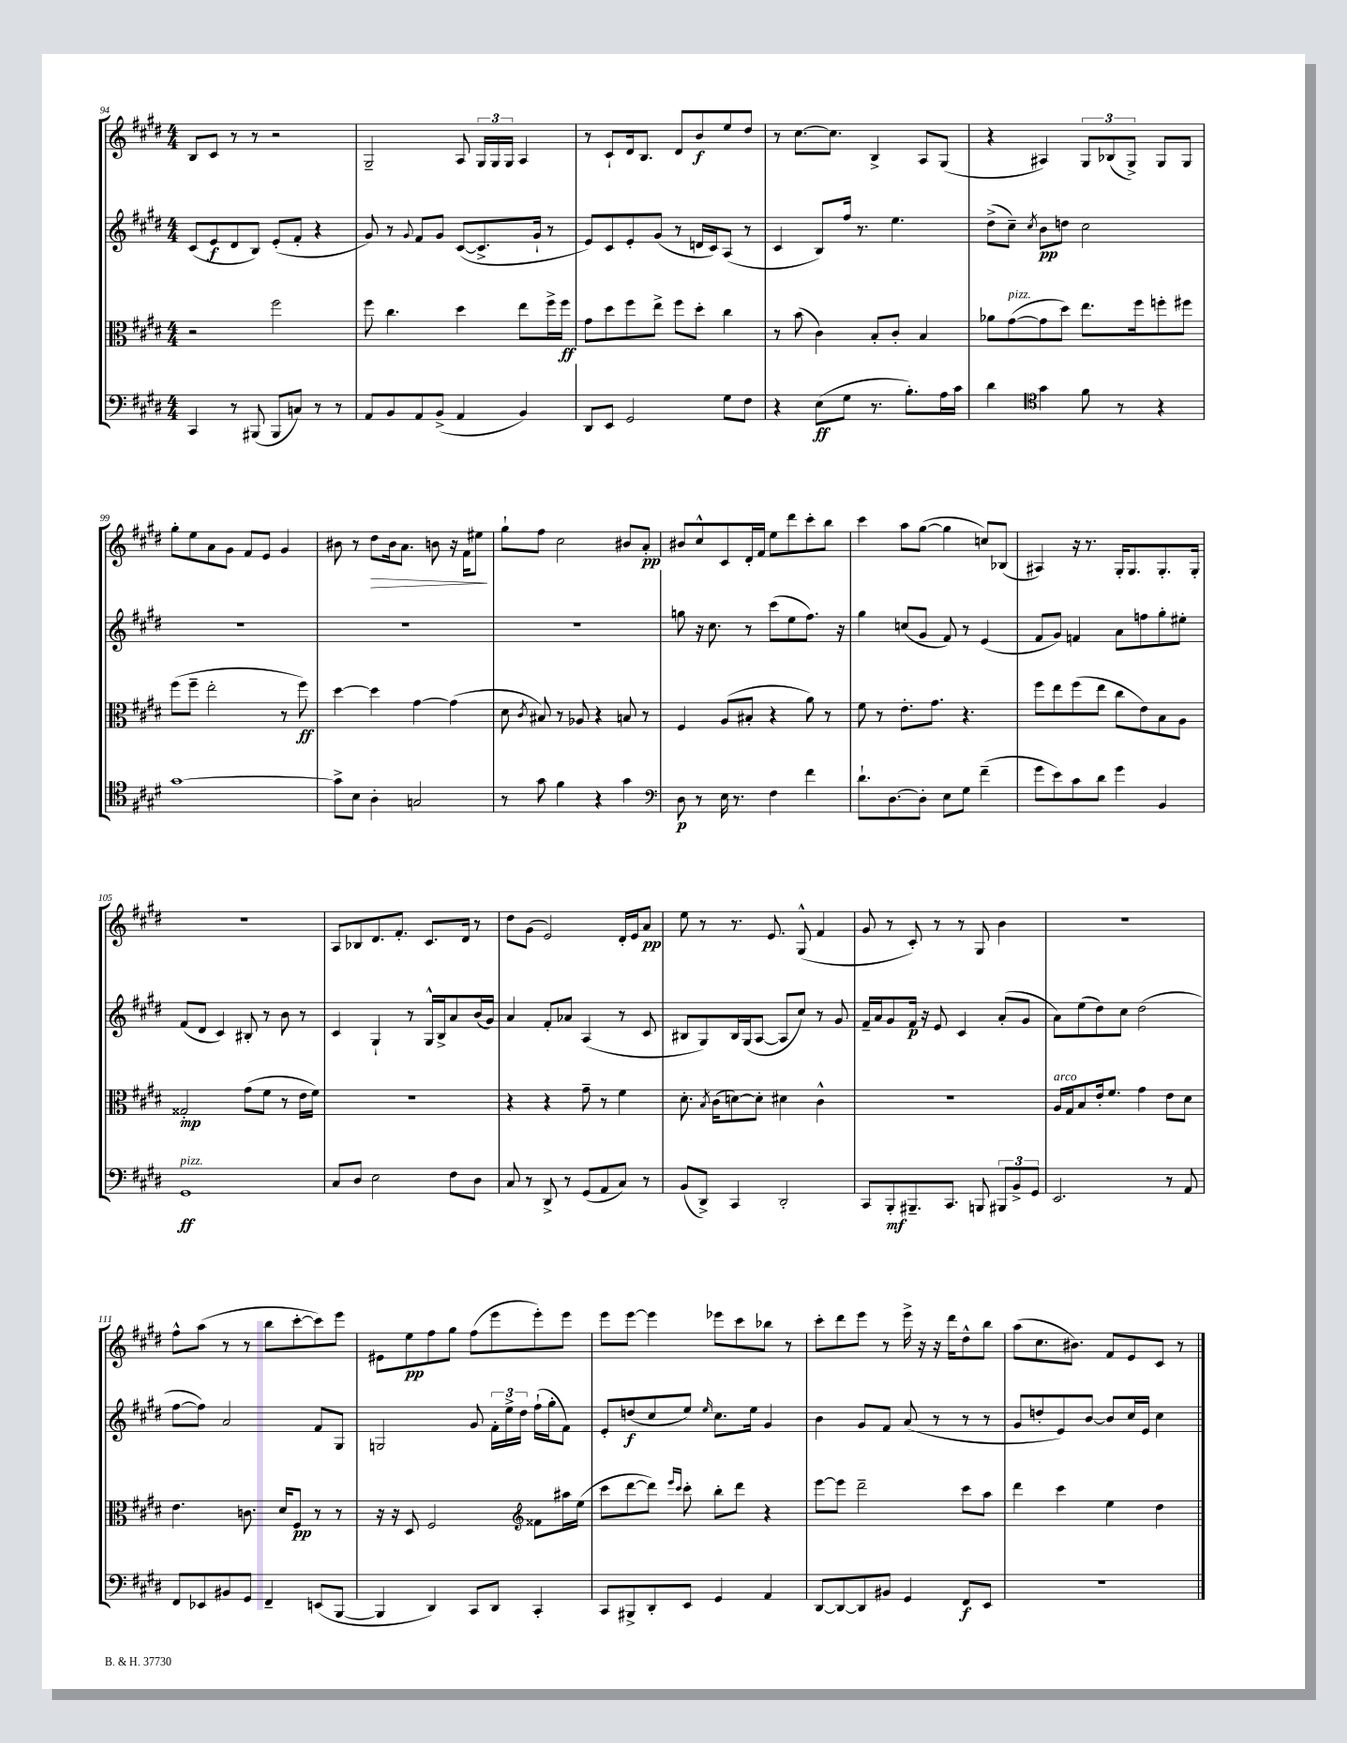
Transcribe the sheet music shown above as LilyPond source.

<<
\new StaffGroup <<
\new Staff = "s0" {
    \clef treble \key e \major \numericTimeSignature \time 4/4
    \autoBeamOff b8[ cis'8] r8 r8 r2 |
    gis2-- a8 \tuplet 3/2 { gis16[ gis16 gis16] } a4 |
    r8 cis'8[-! dis'16 b8.] dis'8[ b'8\f e''8 dis''8] |
    r8 cis''8.[~ cis''8.] b4-> a8[ gis8]( |
    r4 ais4) \tuplet 3/2 { gis8[ bes8( gis8]->) } gis8[ gis8] |
    gis''8[-. e''8 a'8 gis'8] fis'8[ e'8] gis'4 |
    bis'8 r8 dis''8[\> bis'16 a'8.] b'8 r16 fis'16[ eis''8]\! |
    gis''8[-! fis''8] cis''2 bis'8[ a'8]-.\pp |
    bis'8[ cis''8-^ cis'8 dis'16-. fis'16] e''8[ dis'''8 cis'''8-. b''8] |
    cis'''4 a''8[ gis''8]~( gis''4 c''8[) bes8]( |
    ais4) r16 r8. gis16[-. gis8. gis8.-. gis16]-. |
    R1 |
    a8[ bes8 dis'8. fis'8.]-. cis'8.[ dis'16] r8 |
    dis''8[ gis'8]( e'2) dis'16[-. e'16 a'8]\pp |
    e''8 r8 r8. e'8. gis8-^( fis'4 |
    gis'8 r8 cis'8-.) r8 r8 gis8 b'4 |
    R1 |
    fis''8[-^ a''8]( r8 r8 b''8[ cis'''8~-. cis'''8) e'''8] |
    eis'8[ e''8\pp fis''8 gis''8] fis''8[( e'''8 e'''8-.) e'''8] |
    e'''8[ e'''8]~ e'''4 ees'''8[ cis'''8 bes''8] r8 |
    cis'''8[-. dis'''8 e'''8] r8 e'''16-> r16 r16 dis'''16[ dis''8-^ b''8] |
    a''8[( cis''8. bis'8.]) fis'8[ e'8 cis'8] r8 \bar "|." |
}
\new Staff = "s1" {
    \clef treble \key e \major \numericTimeSignature \time 4/4
    \autoBeamOff cis'8[( e'8\f dis'8 b8]) e'8[-.( fis'8]-. r4 |
    gis'8) r8 \appoggiatura { gis'8 } fis'8[ gis'8] cis'8[~( cis'8.-> gis'16]-! r8 |
    e'8[) cis'8 e'8-. gis'8]( r8 d'16[ cis'16) a8]( r8 |
    cis'4 b8[) fis''16] r8. e''4. |
    dis''8[->( cis''8]--) \acciaccatura { cis''8 } b'8[\pp d''8] cis''2 |
    R1 |
    R1 |
    R1 |
    g''8 r16 cis''8. r8 cis'''8[( e''8 fis''8.]) r16 |
    gis''4 c''8[( gis'8] fis'8) r8 e'4( |
    fis'8[ gis'8]) f'4 a'8[ f''8 gis''8-. eis''8]-. |
    fis'8[( dis'8] cis'4) bis8-. r8 b'8 r8 |
    cis'4 gis4-! r8 gis16[-^ b16-> a'8 b'16( gis'16]) |
    a'4 fis'8[-. aes'8] a4( r8 cis'8 |
    bis8[ gis8) bis16 gis16( a8]~ a8[ cis''8]) r8 gis'8 |
    fis'16[-- a'16 gis'8 fis'16]\p r16 e'8 cis'4 a'8[-.( gis'8] |
    a'8[) e''8( dis''8) cis''8] dis''2( |
    fis''8[~ fis''8]) a'2 fis'8[ gis8] |
    g2 gis'8 \tuplet 3/2 { fis'16[-. e''16-> dis''16] } fis''16[-!( gis''16-. fis'8]) |
    e'8[-. d''8\f( cis''8 e''8]) \grace { e''16 } cis''8.[ e''16] gis'4 |
    b'4 gis'8[ fis'8] a'8( r8 r8 r8 |
    gis'8[ d''8-. e'8) b'8]~ b'8[ cis''16 e'16] cis''4 \bar "|." |
}
\new Staff = "s2" {
    \clef alto \key e \major \numericTimeSignature \time 4/4
    \autoBeamOff r2 fis''2 |
    fis''8 cis''4. dis''4 e''8[ fis''16-> fis''16]\ff |
    gis'8[ dis''8 fis''8 e''8]-> fis''8[ dis''8]-. cis''4 |
    r8 b'8( cis'4) b8[-. cis'8]-. b4 |
    aes'8[ gis'8~^\markup { \italic "pizz." }( gis'8 dis''8]) e''8.[ fis''16 f''8-. fis''8] |
    fis''8[( fis''8]-- e''2-. r8 fis''8\ff) |
    dis''4~ dis''4 gis'4~ gis'4( |
    dis'8 \acciaccatura { cis'8 } bis8) r8 aes8 r4 b8 r8 |
    fis4 a8[( bis8]-. r4 a'8) r8 |
    fis'8 r8 e'8.[-. gis'8.] r4. |
    fis''8[ e''8 fis''8( e''8] cis''8[ e'8) b8 a8] |
    gisis2-.\mp gis'8[( fis'8] r8 e'16[ fis'16]) |
    R1 |
    r4 r4 gis'8-- r8 fis'4 |
    dis'8.-. \acciaccatura { b8 } cis'16[( d'8~) d'8]-. dis'4 cis'4-^ |
    R1 |
    a16[^\markup { \italic "arco" } gis16 b8 e'16-. fis'8.] gis'4 e'8[ dis'8] |
    e'4. c'8. dis'16[ fis8]\pp r8 r8 |
    r16 r16 dis8 fis2 \clef treble fisis'8[ ais''16 e''16]( |
    cis'''8[ dis'''8~ dis'''8]) \grace { e'''16[ cis'''16] } cis'''8-. b''8[-. dis'''8] r4 |
    e'''8[~ e'''8] dis'''2-- cis'''8[ a''8] |
    dis'''4 cis'''4 e''4 dis''4 \bar "|." |
}
\new Staff = "s3" {
    \clef bass \key e \major \numericTimeSignature \time 4/4
    \autoBeamOff cis,4 r8 bis,,8( bis,,8[ c8]) r8 r8 |
    a,8[ b,8 a,8 b,8]->( a,4 b,4) |
    dis,8[ e,8] gis,2 gis8[ fis8] |
    r4 e8[\ff( gis8] r8. b8.[-.) a16 cis'16] |
    dis'4 \clef tenor gis'4 fis'8 r8 r4 |
    gis'1~ |
    gis'8[-> b8] a4-. g2 |
    r8 gis'8 fis'4 r4 gis'4 |
    \clef bass dis8\p r8 e16 r8. fis4 fis'4 |
    dis'8.[-! dis8.~ dis8]-. e8[ gis8] fis'4--( |
    gis'8[ e'8) cis'8 dis'8] gis'4 b,4 |
    gis,1\ff^\markup { \italic "pizz." } |
    cis8[ dis8] e2 fis8[ dis8] |
    cis8 r8 dis,8-> r8 gis,8[( a,8 cis8]) r8 |
    b,8[( dis,8]->) cis,4 dis,2-. |
    cis,8[ b,,8-.\mf bis,,8.-- cis,8.] b,,8 \tuplet 3/2 { bis,,8[ b,8-> gis,8] } |
    e,2. r8 a,8 |
    fis,8[ ees,8 bis,8 gis,8] fis,4-- e,8[( b,,8]~ |
    b,,4 dis,4) cis,8[ dis,8] cis,4-. |
    cis,8[ bis,,8-> dis,8-. e,8] gis,4 a,4 |
    dis,8[~ dis,8~ dis,8 bis,8] gis,4 fis,8[\f e,8] |
    r1 \bar "|." |
}
>>
>>
\layout { \context { \Score currentBarNumber = #94 } }
